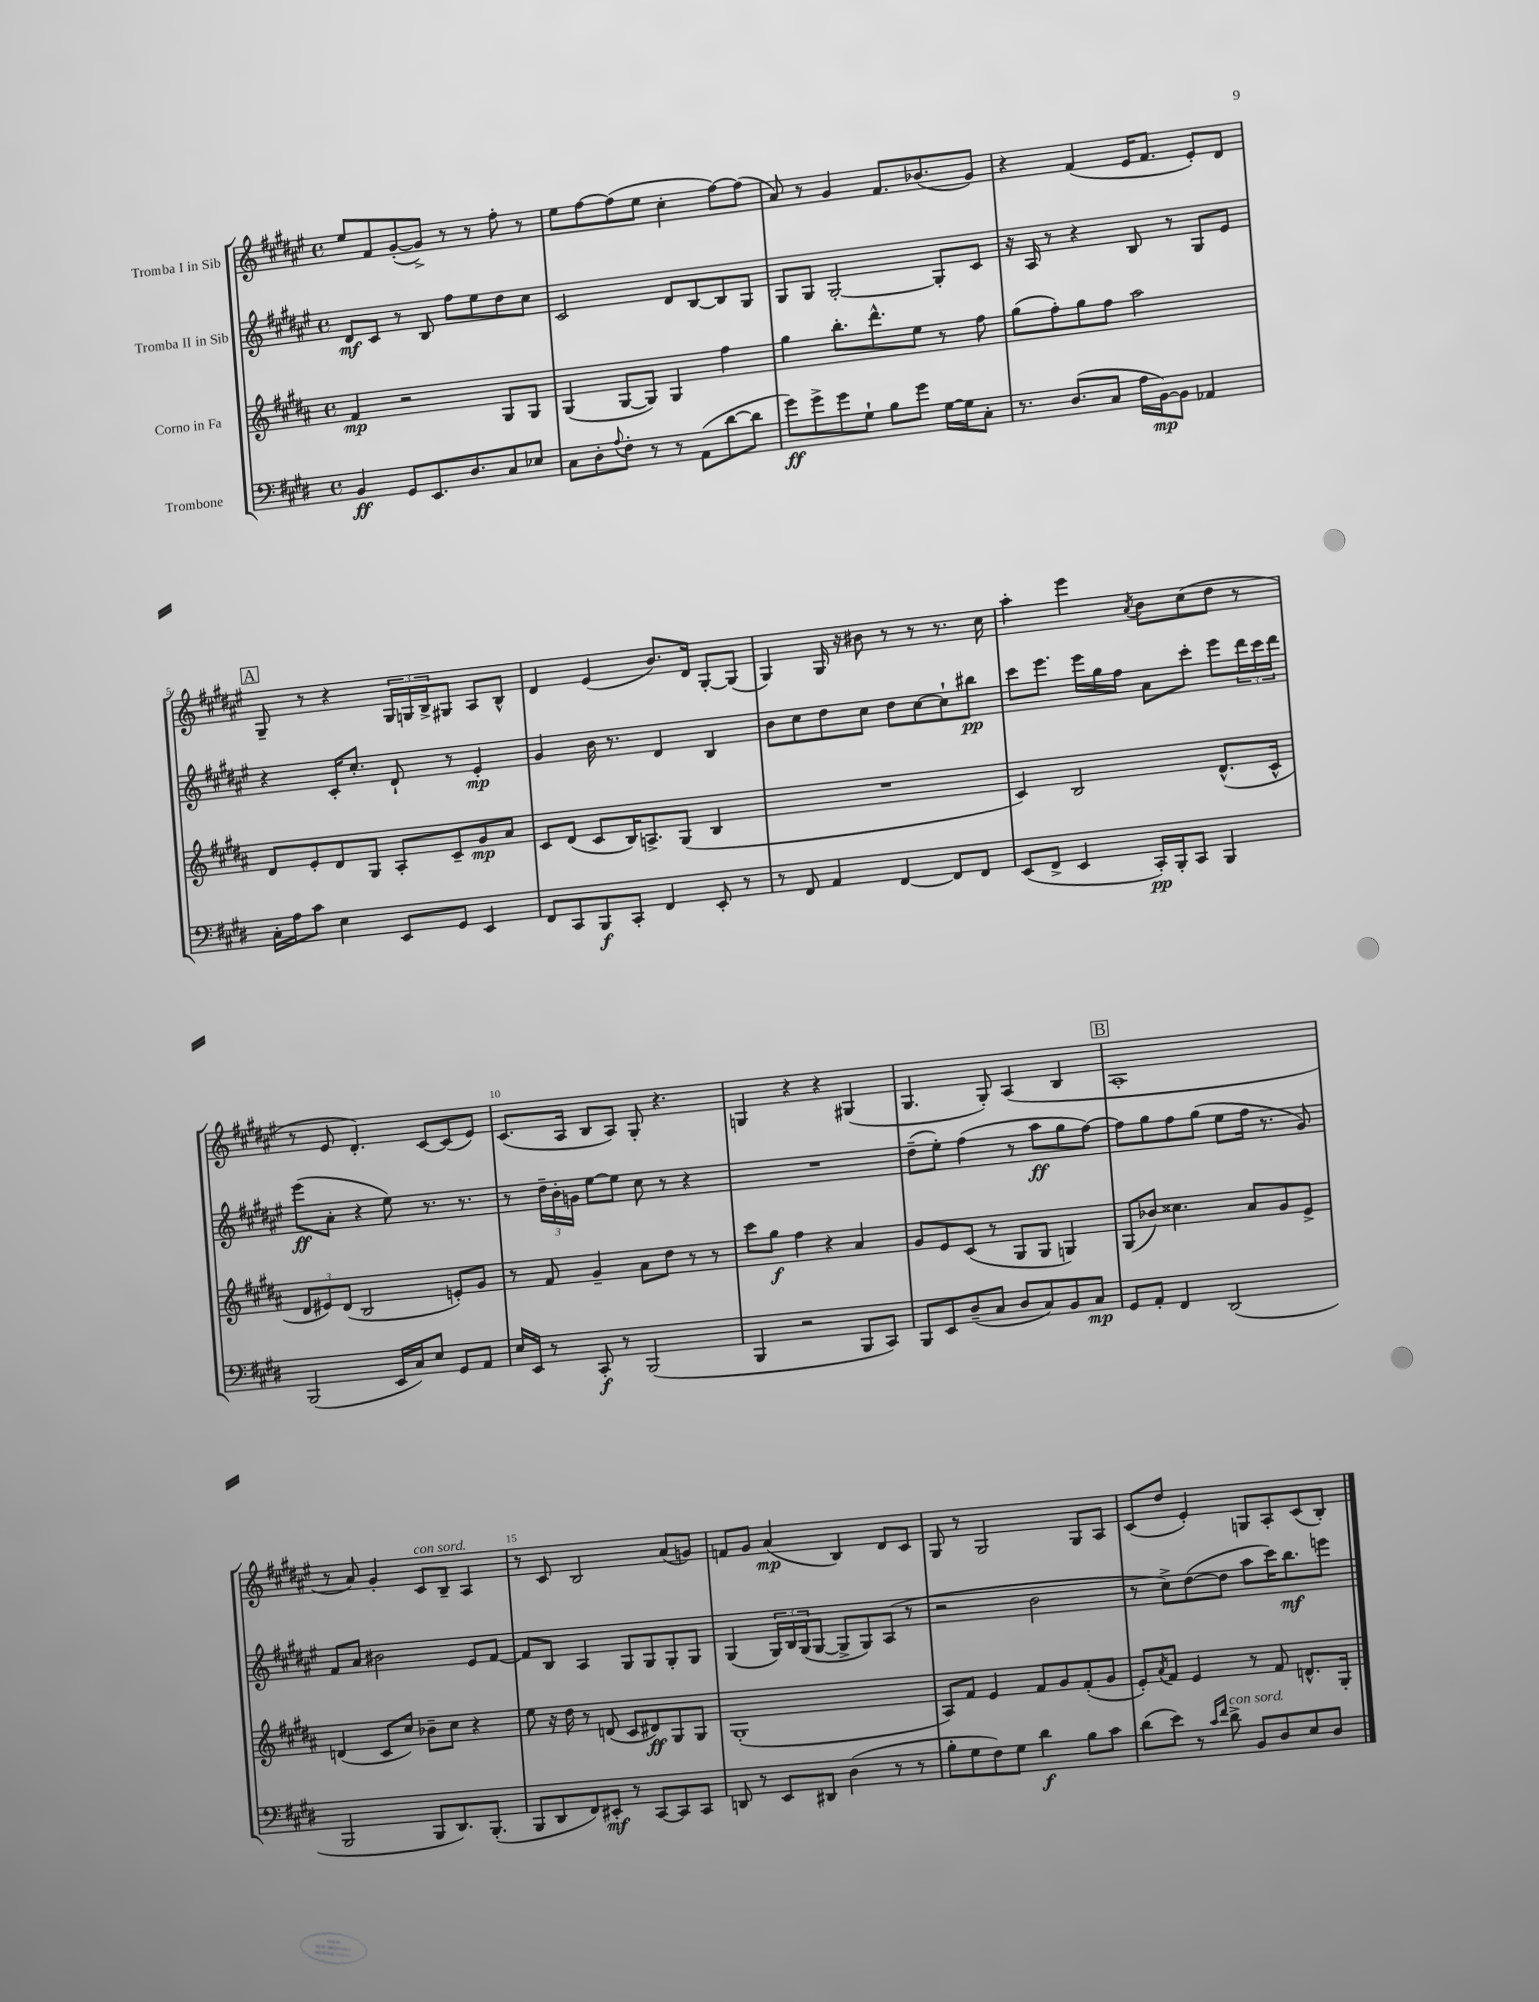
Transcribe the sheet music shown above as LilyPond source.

<<
\new StaffGroup <<
\new Staff = "s0" \with { instrumentName = "Tromba I in Sib" } {
    \clef treble \key fis \major \defaultTimeSignature \time 4/4
    eis''8 fis'8 gis'8~-.( gis'8->) r8 r8 fis''8-. r8 |
    eis''8 fis''8~ fis''8( eis''8 cis''4-. fis''8~) fis''8( |
    ais'8) r8 gis'4 fis'8. bes'8.( gis'8) |
    r4 fis'4( eis'16 fis'8. eis'8-.) dis'8 |
    \mark \markup { \box "A" } gis8-- r8 r4 \tuplet 3/2 { gis16 g16 b16-> } gis8 ais8 b8-^ |
    dis'4 eis'4( b'8.) dis'16 gis8~-. gis8( |
    gis4) gis16 r16 bis'8 r8 r8 r8. cis''16 |
    ais''4-. eis'''4 \acciaccatura { ais'8 } b'8 cis''8( dis''8 r8 |
    r8 eis'8 dis'4.-.) cis'8~ cis'8( eis'8) |
    cis'8.( ais16 b8 ais8) gis8-. r4. |
    g4 r4 r4 gis4( |
    gis4. gis8-.) ais4( b4 |
    \mark \markup { \box "B" } ais1-. |
    r8 ais'8) gis'4-. cis'8^\markup { \italic "con sord." } b8-- ais4 |
    r8 cis'8 b2 ais'8( g'8) |
    f'8 gis'8 ais'4\mp( b4) dis'8 cis'8 |
    gis8 r8 gis2 gis8 ais8 |
    cis'8( dis''8 eis'4-.) g8 ais8-. cis'8( b8-.) \bar "|." |
}
\new Staff = "s1" \with { instrumentName = "Tromba II in Sib" } {
    \clef treble \key fis \major \defaultTimeSignature \time 4/4
    dis'8\mf cis'8 r8 b8 fis''8 eis''8 dis''8 cis''8 |
    cis'2 dis'8 b8~ b8 gis8 |
    gis8 gis8 gis2~-. gis8-. cis'8 |
    r16 ais16 r8 r4 b8 r8 gis8 eis'8 |
    \mark \markup { \box "A" } r4 cis'16-. cis''8.-. dis'8-! r8 eis'4-.\mp |
    gis'4 b'16 r8. dis'4 b4 |
    b'8 cis''8 dis''8 cis''8 dis''8 cis''8~ cis''8-! bis''8\pp |
    cis'''8 eis'''8. eis'''16 gis''16 fis''16 ais'8 cis'''8-. eis'''8 \tuplet 3/2 { dis'''16 cis'''16 dis'''16 } |
    eis'''8\ff( ais'8-. r4 eis''8) r8. r8. |
    r8 \tuplet 3/2 { dis''16-- b'16-. g'16 } eis''8~ eis''8 cis''8 r8 r4 |
    R1 |
    dis''8--( eis''8-.) fis''4( r8 ais''8\ff gis''8 fis''8~) |
    \mark \markup { \box "B" } fis''8 gis''8 fis''8 gis''8( eis''8 fis''16 r8. gis'8) |
    fis'8 ais'8 bis'2 eis'8 fis'8~ |
    fis'8 b8 ais4 gis8 gis8 gis8-. gis8 |
    gis4( \tuplet 3/2 { gis16) b16 gis16( } gis8~ gis8-> gis8) ais8( r8 |
    r2 b'2 |
    r8 cis''8->) dis''8~( dis''8 ais''8 cis'''16) b''8.\mf e'''8 \bar "|." |
}
\new Staff = "s2" \with { instrumentName = "Corno in Fa" } {
    \clef treble \key b \major \defaultTimeSignature \time 4/4
    fis'4\mp r2 gis8 gis8 |
    gis4( gis8~ gis8) gis4 fis''4 |
    gis''4 b''8.-. dis'''8.-^ e''8 r8 fis''8 |
    gis''8( fis''8-.) gis''8 fis''8 ais''2 |
    \mark \markup { \box "A" } dis'8 e'8-. dis'8 gis8 ais8-. cis'8-- gis'8\mp ais'8 |
    cis'8 dis'8( cis'8 b16) a8.-> gis8( b4 |
    R1 |
    cis'4) b2 dis'8.-^( cis'16-^ |
    \tuplet 3/2 { dis'8 eis'8) dis'8( } b2 e'8-.) gis'8 |
    r8 fis'8 gis'4-- ais'8 dis''8 r8 r8 |
    cis'''8 gis''8\f fis''4 r4 ais'4 |
    gis'8 e'8 cis'8( r8 gis8 gis8 g4) |
    \mark \markup { \box "B" } gis8( bes'8) cisis''4. ais'8 gis'8 e'8-> |
    d'4( cis'8 cis''8) bes'8-- cis''8 r4 |
    e''8 r16 dis''16 r8 d'8( cis'8 dis'8\ff) gis8 gis8 |
    gis1-.( |
    ais8) fis'8 e'4 fis'8 gis'8 fis'8-.( gis'8 |
    e'8-.) \acciaccatura { ais'8 } fis'8 e'4 r8 fis'8 d'8.-^ gis16-. \bar "|." |
}
\new Staff = "s3" \with { instrumentName = "Trombone" } {
    \clef bass \key e \major \defaultTimeSignature \time 4/4
    b,4\ff gis,8 e,8. dis8. cis8 ees8 |
    cis8 dis8-. \appoggiatura { a8 } fis8-. r8 r8 a,8( dis'8~ dis'8 |
    gis'8\ff) gis'8-> gis'8 gis8-! b8 gis'8 gis16~ gis16 cis8-. |
    r8. dis8.( cis8 a16 b,16~\mp) b,8 aes,4 |
    \mark \markup { \box "A" } cis16-. a16 cis'8 e4 e,8 gis,8 e,4 |
    fis,8 cis,8 b,,8\f cis,8-. fis,4 e,8-. r8 |
    r8 fis,8 a,4 fis,4~ fis,8 fis,8 |
    e,8( fis,8-> e,4 cis,16-.\pp) b,,16-. cis,8 b,,4 |
    b,,2( e,16 cis16) e8 gis,8 a,8 |
    e16 e,16 r8 cis,8-.\f r8 b,,2( |
    b,,4 r2 b,,8 cis,8) |
    b,,8 e,8 dis8--( cis8 dis8 cis8) b,8 cis8\mp |
    \mark \markup { \box "B" } gis,8 a,8-. fis,4 dis,2( |
    b,,2 b,,8 dis,8.) b,,8.-.( |
    b,,8 dis,8 fis,8) eis,8-.\mf r8 cis,8~ cis,8 cis,8 |
    d,8 r8 e,8 dis,8 dis4( r8 r8 |
    b8-. gis8 fis8) gis8 dis'4\f b8 cis'8 |
    dis'8( e'8) r8 \grace { cis'16 fis'16 } dis'8->^\markup { \italic "con sord." } b,8 dis8 e8 dis8 \bar "|." |
}
>>
>>
\layout { \context { \Score \override BarNumber.break-visibility = ##(#f #t #t) barNumberVisibility = #(every-nth-bar-number-visible 5) } }
